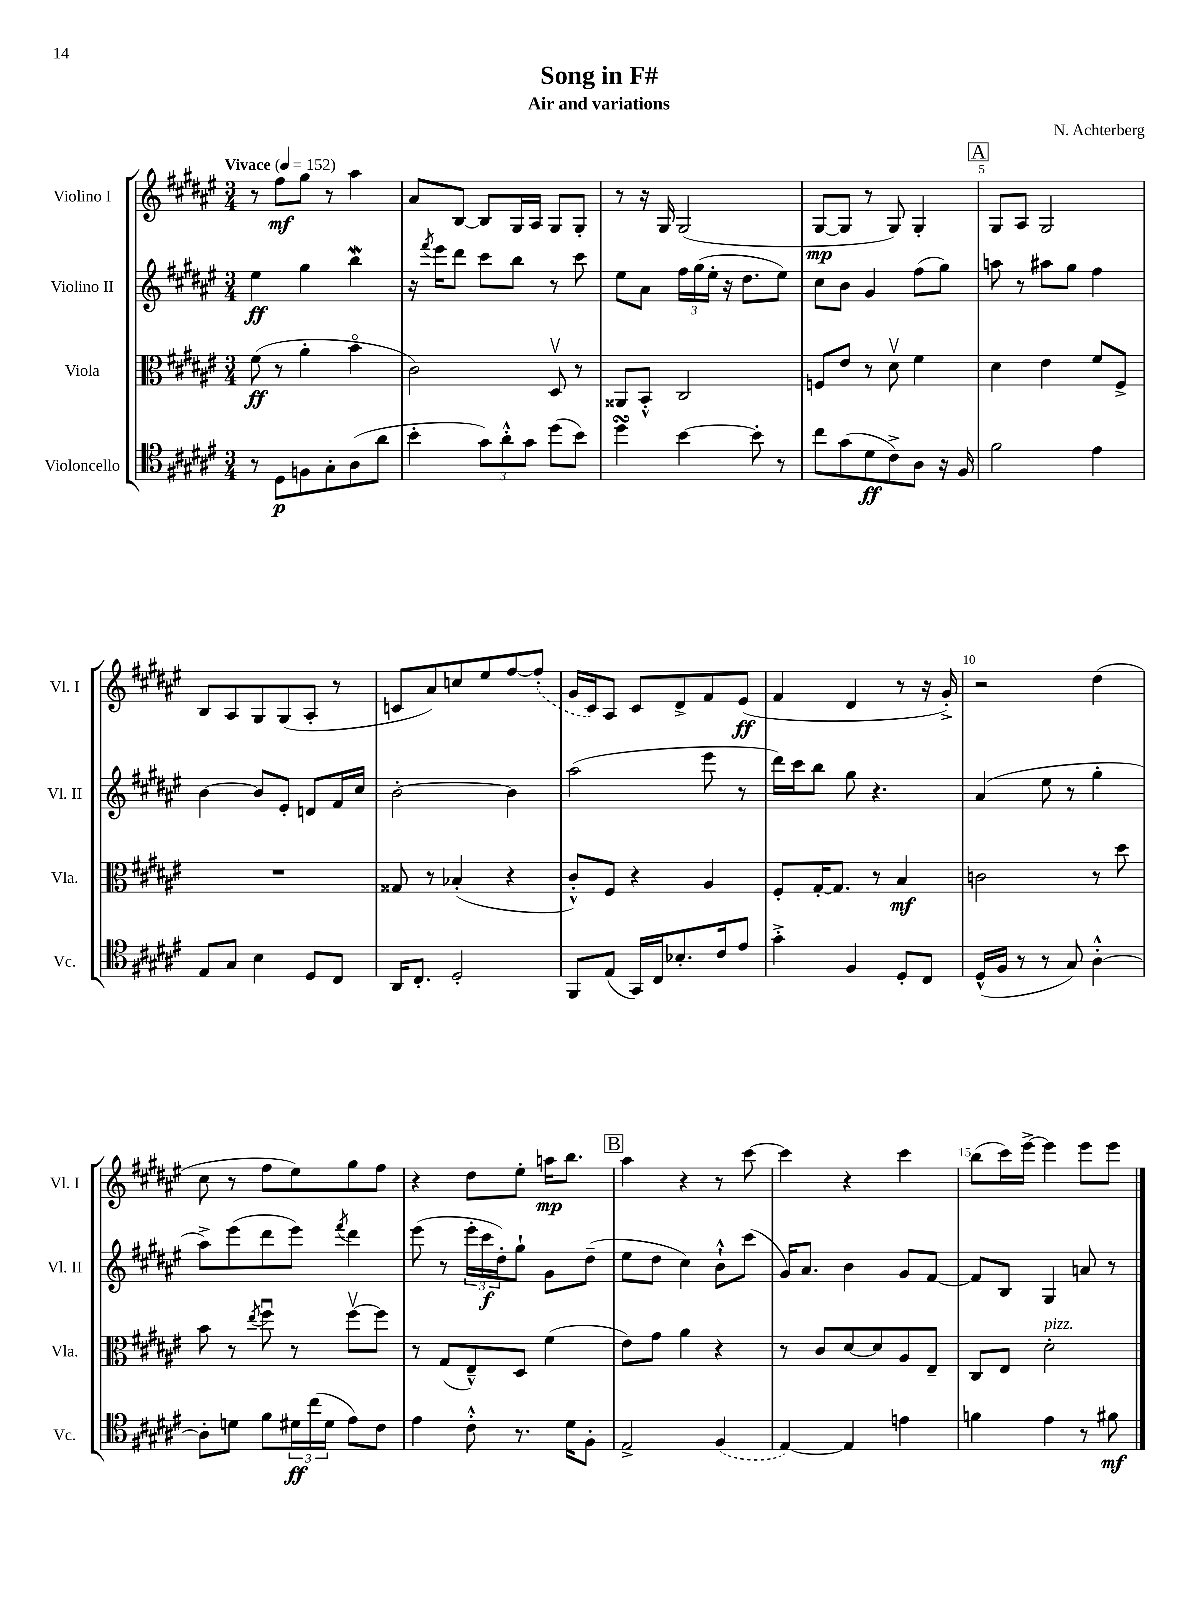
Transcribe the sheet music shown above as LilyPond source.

\header { title = "Song in F#" composer = "N. Achterberg" subtitle = "Air and variations" }
<<
\new StaffGroup <<
\new Staff = "s0" \with { instrumentName = "Violino I" shortInstrumentName = "Vl. I" } {
    \clef treble \key fis \major \numericTimeSignature \time 3/4 \tempo "Vivace" 4 = 152
    r8 fis''8\mf gis''8 r8 ais''4 |
    ais'8 b8~ b8 gis16 ais16 gis8 gis8-. |
    r8 r16 gis16 gis2( |
    gis8~\mp gis8 r8 gis8) gis4-. |
    \mark \markup { \box "A" } gis8 ais8 gis2 |
    b8 ais8 gis8 gis8( ais8-. r8 |
    c'8 ais'8) c''8 eis''8 fis''8~ \once \slurDashed fis''8-.( |
    gis'16 cis'16) ais8 cis'8 dis'8-> fis'8 eis'8\ff( |
    fis'4 dis'4 r8 r16 gis'16-.->) |
    r2 dis''4( |
    cis''8 r8 fis''8 eis''8) gis''8 fis''8 |
    r4 dis''8 eis''8-. a''16\mp b''8. |
    \mark \markup { \box "B" } ais''4 r4 r8 cis'''8~ |
    cis'''4 r4 cis'''4 |
    b''8( cis'''16) eis'''16~-> eis'''4 eis'''8 eis'''8 \bar "|." |
}
\new Staff = "s1" \with { instrumentName = "Violino II" shortInstrumentName = "Vl. II" } {
    \clef treble \key fis \major \numericTimeSignature \time 3/4
    eis''4\ff gis''4 b''4\mordent |
    r16 \acciaccatura { fis'''8 } eis'''16 dis'''8 cis'''8 b''8 r8 cis'''8 |
    eis''8 ais'8 \tuplet 3/2 { fis''16 gis''16( eis''16-. } r16 dis''8. eis''8) |
    cis''8 b'8 gis'4 fis''8( gis''8) |
    \mark \markup { \box "A" } a''8 r8 ais''8 gis''8 fis''4 |
    b'4~ b'8 eis'8-. d'8 fis'16 cis''16 |
    b'2~-. b'4 |
    ais''2( eis'''8 r8 |
    dis'''16) cis'''16 b''8 gis''8 r4. |
    ais'4( eis''8 r8 gis''4-. |
    ais''8->) eis'''8( dis'''8 eis'''8) \acciaccatura { fis'''8 } dis'''4 |
    eis'''8( r8 \tuplet 3/2 { eis'''16-. cis'''16\f dis''16-.) } gis''8-! gis'8 dis''8--( |
    \mark \markup { \box "B" } eis''8 dis''8 cis''4) b'8-!-^ cis'''8( |
    gis'16) ais'8. b'4 gis'8 fis'8~ |
    fis'8 b8 gis4 a'8 r8 \bar "|." |
}
\new Staff = "s2" \with { instrumentName = "Viola" shortInstrumentName = "Vla." } {
    \clef alto \key fis \major \numericTimeSignature \time 3/4
    fis'8\ff( r8 ais'4-. b'4\flageolet |
    cis'2) dis8\upbow r8 |
    aisis,8 b,8-.-^ cis2 |
    f8 eis'8 r8 dis'8\upbow fis'4 |
    \mark \markup { \box "A" } dis'4 eis'4 fis'8 fis8-> |
    R2. |
    gisis8 r8 bes4-.( r4 |
    cis'8-.-^) fis8 r4 ais4 |
    fis8-. gis16~-. gis8. r8 b4\mf |
    c'2 r8 dis''8 |
    b'8 r8 \acciaccatura { eis''8 } fis''8\downbow r8 fis''8~\upbow fis''8 |
    r8 gis8( eis8---^) dis8 fis'4( |
    \mark \markup { \box "B" } eis'8) gis'8 ais'4 r4 |
    r8 cis'8 dis'8~ dis'8 ais8 eis8-- |
    cis8 eis8 dis'2-.^\markup { \italic "pizz." } \bar "|." |
}
\new Staff = "s3" \with { instrumentName = "Violoncello" shortInstrumentName = "Vc." } {
    \clef tenor \key fis \major \numericTimeSignature \time 3/4
    r8 dis8\p f8 gis8-. ais8( ais'8 |
    b'4-. \tuplet 3/2 { gis'8) ais'8-.-^ gis'8 } dis''8( b'8) |
    dis''4\turn b'4~ b'8-. r8 |
    cis''8 gis'8( dis'8\ff cis'8->) ais8 r16 fis16 |
    \mark \markup { \box "A" } fis'2 eis'4 |
    eis8 gis8 b4 dis8 cis8 |
    ais,16 cis8.-. dis2-. |
    fis,8 eis8( gis,16) cis16 bes8.-. cis'16 eis'8 |
    gis'4-.-> fis4 dis8-. cis8 |
    dis16-^( fis16 r8 r8 gis8) ais4~-.-^ |
    ais8-. d'8 fis'8 \tuplet 3/2 { dis'16\ff cis''16( dis'16 } eis'8) cis'8 |
    eis'4 cis'8-.-^ r8. dis'16 fis8-. |
    \mark \markup { \box "B" } eis2-> \once \slurDashed fis4( |
    eis4~) eis4 e'4 |
    f'4 eis'4 r8 fis'8\mf \bar "|." |
}
>>
>>
\layout { \context { \Score \override BarNumber.break-visibility = ##(#f #t #t) barNumberVisibility = #(every-nth-bar-number-visible 5) } }
